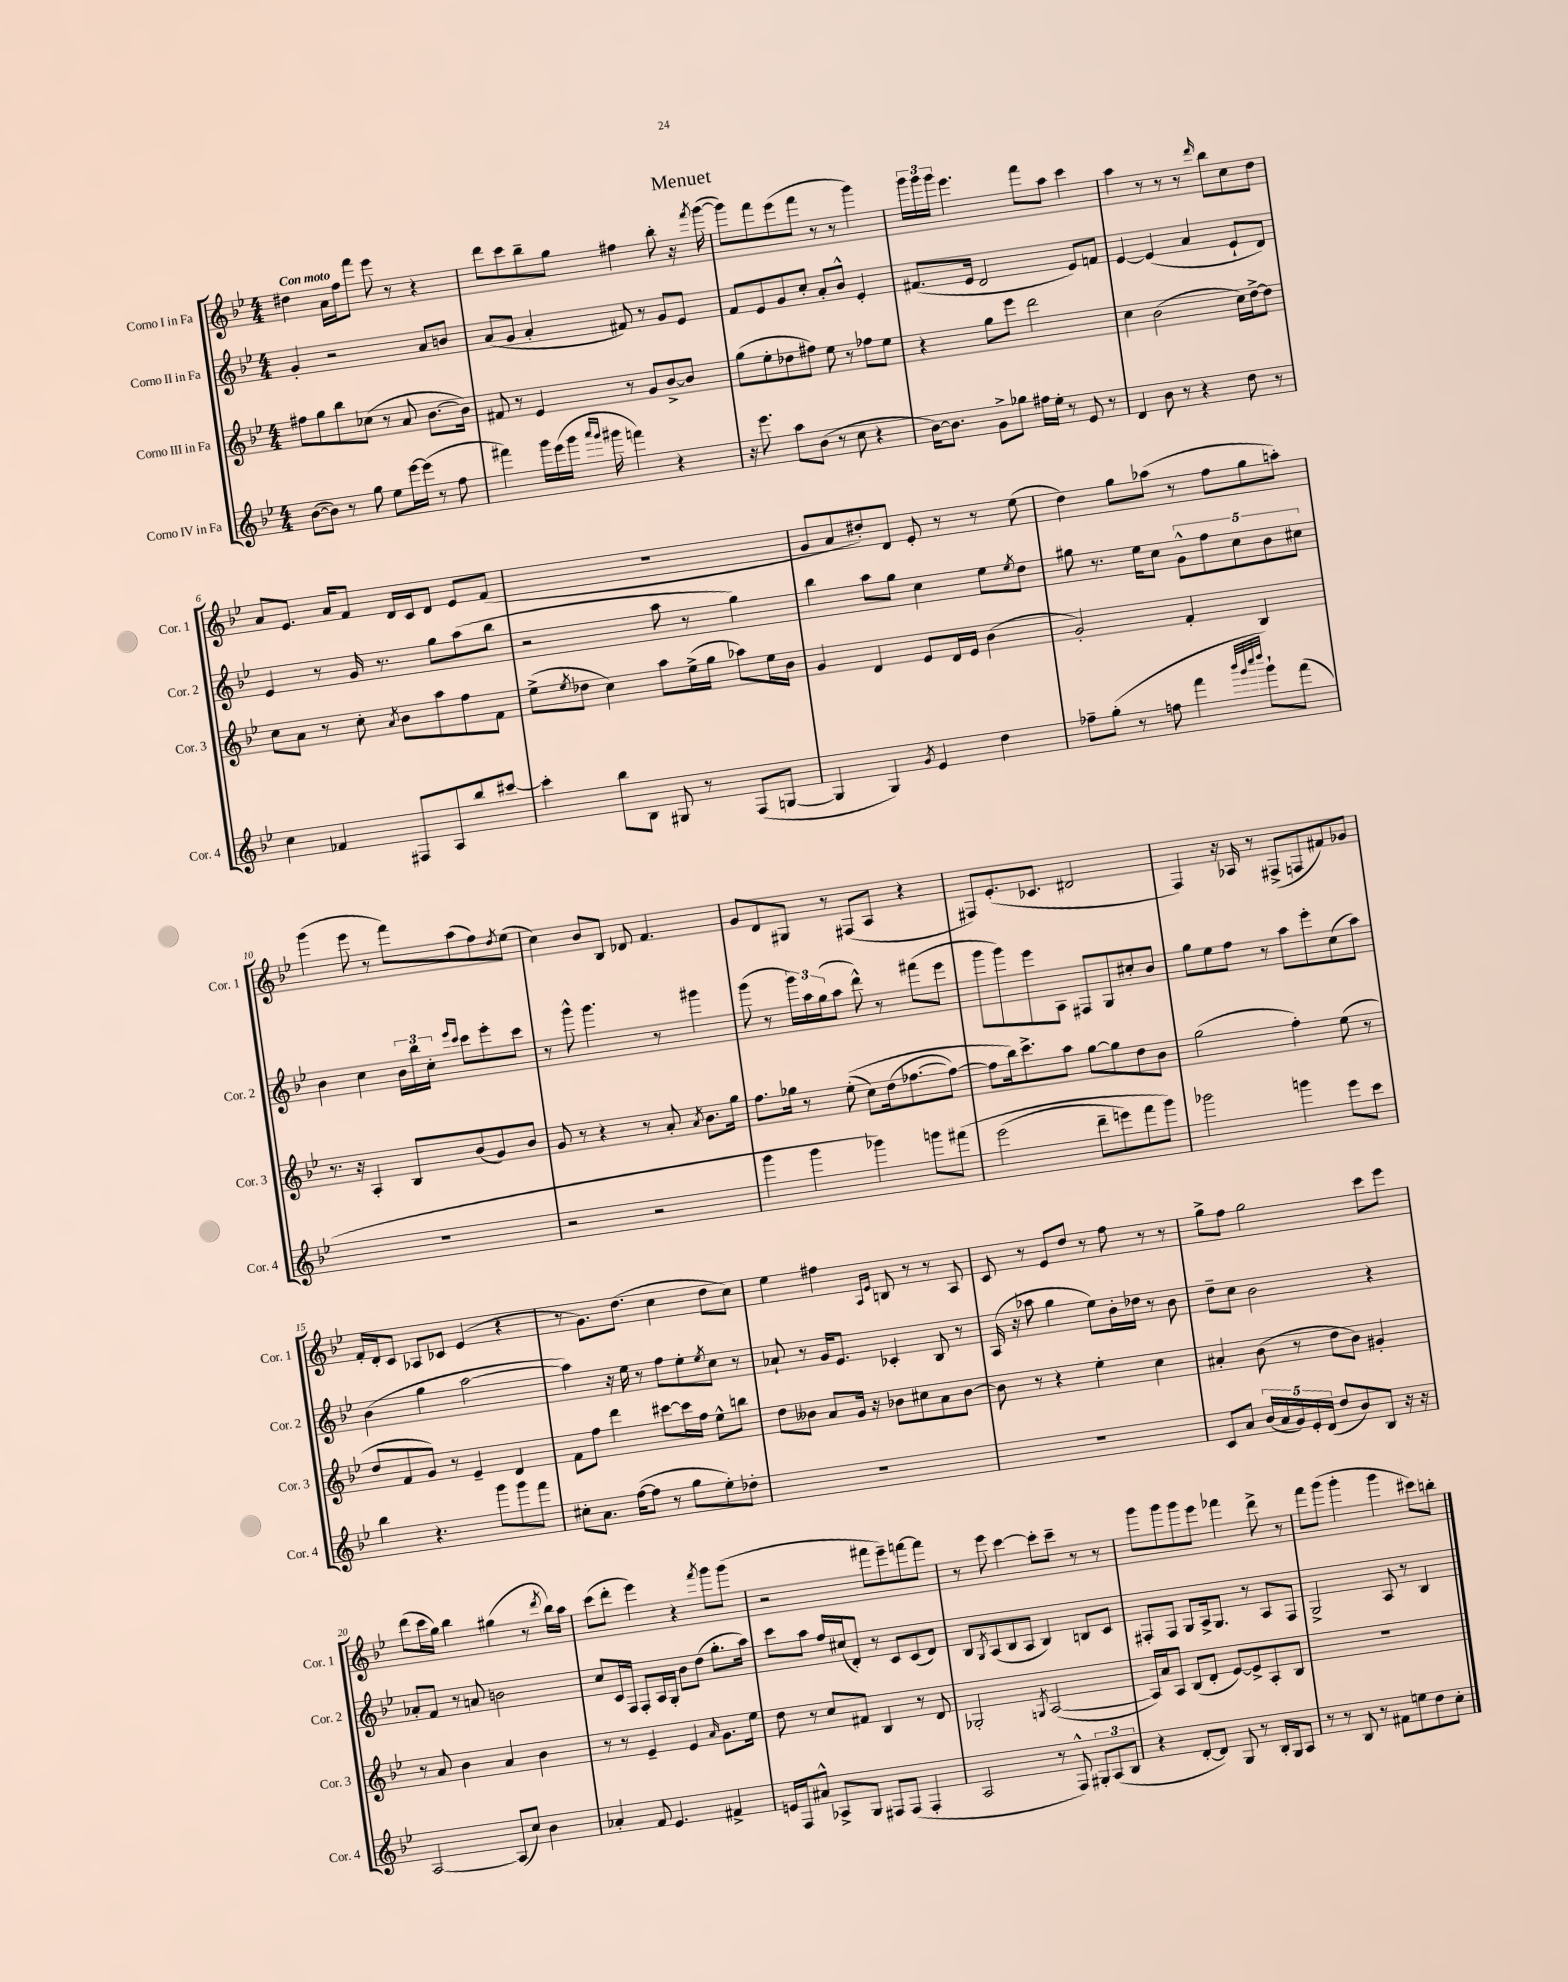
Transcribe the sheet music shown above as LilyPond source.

\header { title = "Menuet" }
<<
\new StaffGroup <<
\new Staff = "s0" \with { instrumentName = "Corno I in Fa" shortInstrumentName = "Cor. 1" } {
    \clef treble \key bes \major \numericTimeSignature \time 4/4 \tempo "Con moto"
    dis''4 a'16 f''16 f'''8 ees'''8 r8 r4 |
    d'''8 c'''8 bes''8-- g''8 fis''4 bes''8-. r16 \acciaccatura { f'''8 } g'''16~( |
    g'''8) f'''8 ees'''8( f'''8 r8 r8 g'''4) |
    \tuplet 3/2 { g'''16 g'''16 g'''16 } ees'''4. f'''8 a''8 c'''4 |
    a''4 r8 r8 r8 \grace { d'''16 } bes''8 c''8 d''8 |
    a'8 ees'8. a'16 f'8 d'16 c'16 d'8 ees'8 f'8( |
    R1 |
    g'8 a'8 dis''8-.) d'8 ees'8-. r8 r8 ees''8( |
    d''4) g''8 aes''8( r8 f''8 g''8 a''8-.) |
    g'''4( ees'''8 r8 f'''8) a''8( f''8) \acciaccatura { d''8 } ees''8( |
    c''4) bes'8 bes8 des'8 f'4. |
    g'8 d'8 gis8 r8 fis8( a8 r4 |
    fis8) ees'8.-.( ces'8. dis'2 |
    f4) r16 aes16 r8 fis8->( f8 fis'8) ges'8 |
    f'16-. d'16-. c'8 aes8 ces'8 ees'4( r4 |
    r8 g'8.) d''8.( c''4 d''8 c''8) |
    ees''4 fis''4 \grace { a16 ees'16 } b8 r8 r8 a8 |
    c'8 r8 ees'8 d''8 r8 f''8 r8 r8 |
    g''8-> f''8 g''2 c'''8 ees'''8 |
    d'''8( c'''16 g''16) bes''4 gis''4( r8 \acciaccatura { d'''8 } bes''16) a''16 |
    c'''8( d'''8-. ees'''4) r4 \acciaccatura { f'''8 } g'''8 g'''8( |
    r2 fis'''8 ees'''8--) f'''8~ f'''8 |
    r8 ees'''8 c'''4~ c'''8-. c'''8-- r8 r8 |
    g'''8 g'''8 g'''8 ees'''8 fes'''4 d'''8-> r8 |
    f'''8 g'''8( g'''4-. g'''4 cis'''8) b''8-. \bar "|." |
}
\new Staff = "s1" \with { instrumentName = "Corno II in Fa" shortInstrumentName = "Cor. 2" } {
    \clef treble \key bes \major \numericTimeSignature \time 4/4
    g'4-. r2 a'8 b'8 |
    a'8( g'8 a'4-. fis'8) r8 g'8 ees'8 |
    f'8 ees'8 g'8 c''8-. a'8-. bes'8-^ ees'4-. |
    fis'8.( ees'16 d'2 ees'8) f'8 |
    ees'4~ ees'4( a'4 ees'8-! d'8) |
    ees'4 r8 g'16 r8. g''8 a''8( bes''8 |
    r2 a''8 r8 g''4) |
    bes''4 a''8 g''8 c''4 ees''8 \acciaccatura { ees''8 } d''8 |
    gis''8 r8. ees''16 c''8 \tuplet 5/4 { g'8-^ f''8 c''8 bes'8 cis''8 } |
    bes'4 c''4 \tuplet 3/2 { bes'16 bes''16 c''16-. } \grace { ees'''16 c'''16 } c'''8 ees'''8-. c'''8 |
    r8 g'''8-^ g'''4. r8 gis'''4 |
    g'''8( r8 \tuplet 3/2 { g'''16) a''16 g''16( } a''8 d'''8-^) r8 fis'''8( ees'''8 |
    g'''8 g'''8) ees'''8 a8 fis8 g8 cis''8-. bes'8 |
    g''8 ees''8 f''8 r8 a''8 ees'''8-. c''8( a''8) |
    bes'4( g''4 a''2~ |
    a''4) r16 ees''16 r8 f''8 ees''8-. \acciaccatura { ees''8 } c''8 r8 |
    aes'8-! r8 g'16 ees'8. ces'4-. bes8 r8 |
    a16( r16 aes''8 g''4 ees''8) bes'16-. des''16 r8 bes'8 |
    d''8-- c''8 bes'2 r4 |
    aes'8-. f'8 r8 a'8 b'2 |
    c''8 c'16 f16 f8-. a16 g16-. bes'8 d''8( g''8.-. a''16) |
    c'''8 a''8 f''16 cis''16( d'8-.) r8 c'8 c'8( d'8) |
    bes8 \acciaccatura { g8 } a8( bes8 a8 bes4) b8 c'8 |
    fis8-. fis8 g8 a16-> g8. r8 a8 fis8 |
    g2-> a8 r8 bes4 \bar "|." |
}
\new Staff = "s2" \with { instrumentName = "Corno III in Fa" shortInstrumentName = "Cor. 3" } {
    \clef treble \key bes \major \numericTimeSignature \time 4/4
    fis''8 g''8 bes''8 ces''8( r8 a'8 bes'8.~ bes'16) |
    fis'8 r8 ees'4 r8 g'8 bes'8~-> bes'8 |
    g''8( ees''8-. des''8 fis''8) ees''8 r8 fes''8 ees''8 |
    r4 g''8 ees'''8 d'''2 |
    c''4 bes'2( c''16) d''16~-> d''8 |
    c''8 a'8 r8 c''8-. \acciaccatura { a'8 } bes'8 a''8 f''8 f'8 |
    ees''8->( \acciaccatura { ees''8 } des''8 c''4) a''8 ees''16->( g''16 aes''8) ees''16 bes'16 |
    g'4 d'4 ees'8 d'16 ees'16 bes'4( |
    g'2-.) f'4-. bes4 |
    r8. r16 a4-. bes8 bes'8( g'8) bes'8 |
    g'8 r8 r4 r8 a'8-. \acciaccatura { a'8 } bes'8. g''16 |
    f''8. ges''16 r8 ees''8-.(\( c''8) d''16( fes''8.~ fes''8~) |
    fes''8 bes''16\) c'''8.-> a''8 g''8~ g''8 d''8 bes'8 |
    g''2( f''4-.) ees''8( r8 |
    d''8 f'8 g'8) r8 ees'4-- d'4 |
    f'8 f''8 d'''4 cis'''8~ cis'''16 f''16 ees''8-^ b''8 |
    d''8 beses'8 a'8 g'16 r16 bes'8 cis''8 a'8 bes'8~ |
    bes'8 r8 r4 ees''4-. c''4 |
    ais'4-. bes'8( r8 d''8 bes'8) gis'4-. |
    r8 a'8 bes'4 a'4 bes'4 |
    r8 r8 ees'4-- ees'4 \grace { a'16 } g'8. ees''16 |
    d''8 r8 c''8 fis'8 bes4 r8 d'8 |
    ges2-. \acciaccatura { g8 } a2~( |
    a16) a'16 a8 bes8( d'8-. ees'8~) ees'8-> a8-. bes8 |
    R1 \bar "|." |
}
\new Staff = "s3" \with { instrumentName = "Corno IV in Fa" shortInstrumentName = "Cor. 4" } {
    \clef treble \key bes \major \numericTimeSignature \time 4/4
    bes'8~( bes'8) r8 g''8 ees''8 ees'''16~ ees'''16( r8 f''8 |
    fis'''4) g'''16 ees'''16( g'''16 \grace { a'''16 g'''16 } gis'''16 f'''4) r4 |
    r16 ees'''8. a''8 bes'8( r8 c''8 r4 |
    bes'16~) bes'8. g'8-> ges''8 fis''16 ees''16-. r8 ees'8 r8 |
    d'4 bes'8 r8 r4 d''8 r8 |
    c''4 fes'4 fis8 a8 bes''8 cis'''8~ |
    cis'''4-. bes''8 bes8 gis8 r8 f8( g8~ |
    g4 g4) \acciaccatura { g'8 } ees'4 d''4 |
    fes''8-- g''8-.( r8 f''8 f'''4 \grace { bes'''32 g'''32 c''''32 d''''32 } g'''8-!) f'''8( |
    R1 |
    r2 r2 |
    g'''4 g'''4 ges'''4) g'''8 fis'''8\( |
    ees'''2( d'''8-- e'''8) f'''8 g'''8\) |
    ges'''2 g'''4 ees'''8 c'''8 |
    bes''4 r4. g'''8 g'''8 f'''8 |
    cis''8-. a'8. f''16~( f''8 r8 g''8 ees''8-.) des''8-. |
    R1 |
    R1 |
    c'8 a'8 \tuplet 5/4 { bes'16( a'16 g'16) ees'16-. d'16( } d''8 bes'8) bes8 r16 r16 |
    a2~ a8( c''8) bes'4 |
    aes'4-. f'8 ees'4. fis'4-> |
    e'16 f16 ais'8-^ aes8-> g8 fis8 fis8( fis4-. |
    a2 r8 f8-^) \tuplet 3/2 { gis8-. a8( bes8 } |
    r4 d'8~-. d'8) g8 r8 bes16-. g16 a8 |
    r8 r8 bes8 r8 fis'8 e''8 d''8 c''8-. \bar "|." |
}
>>
>>
